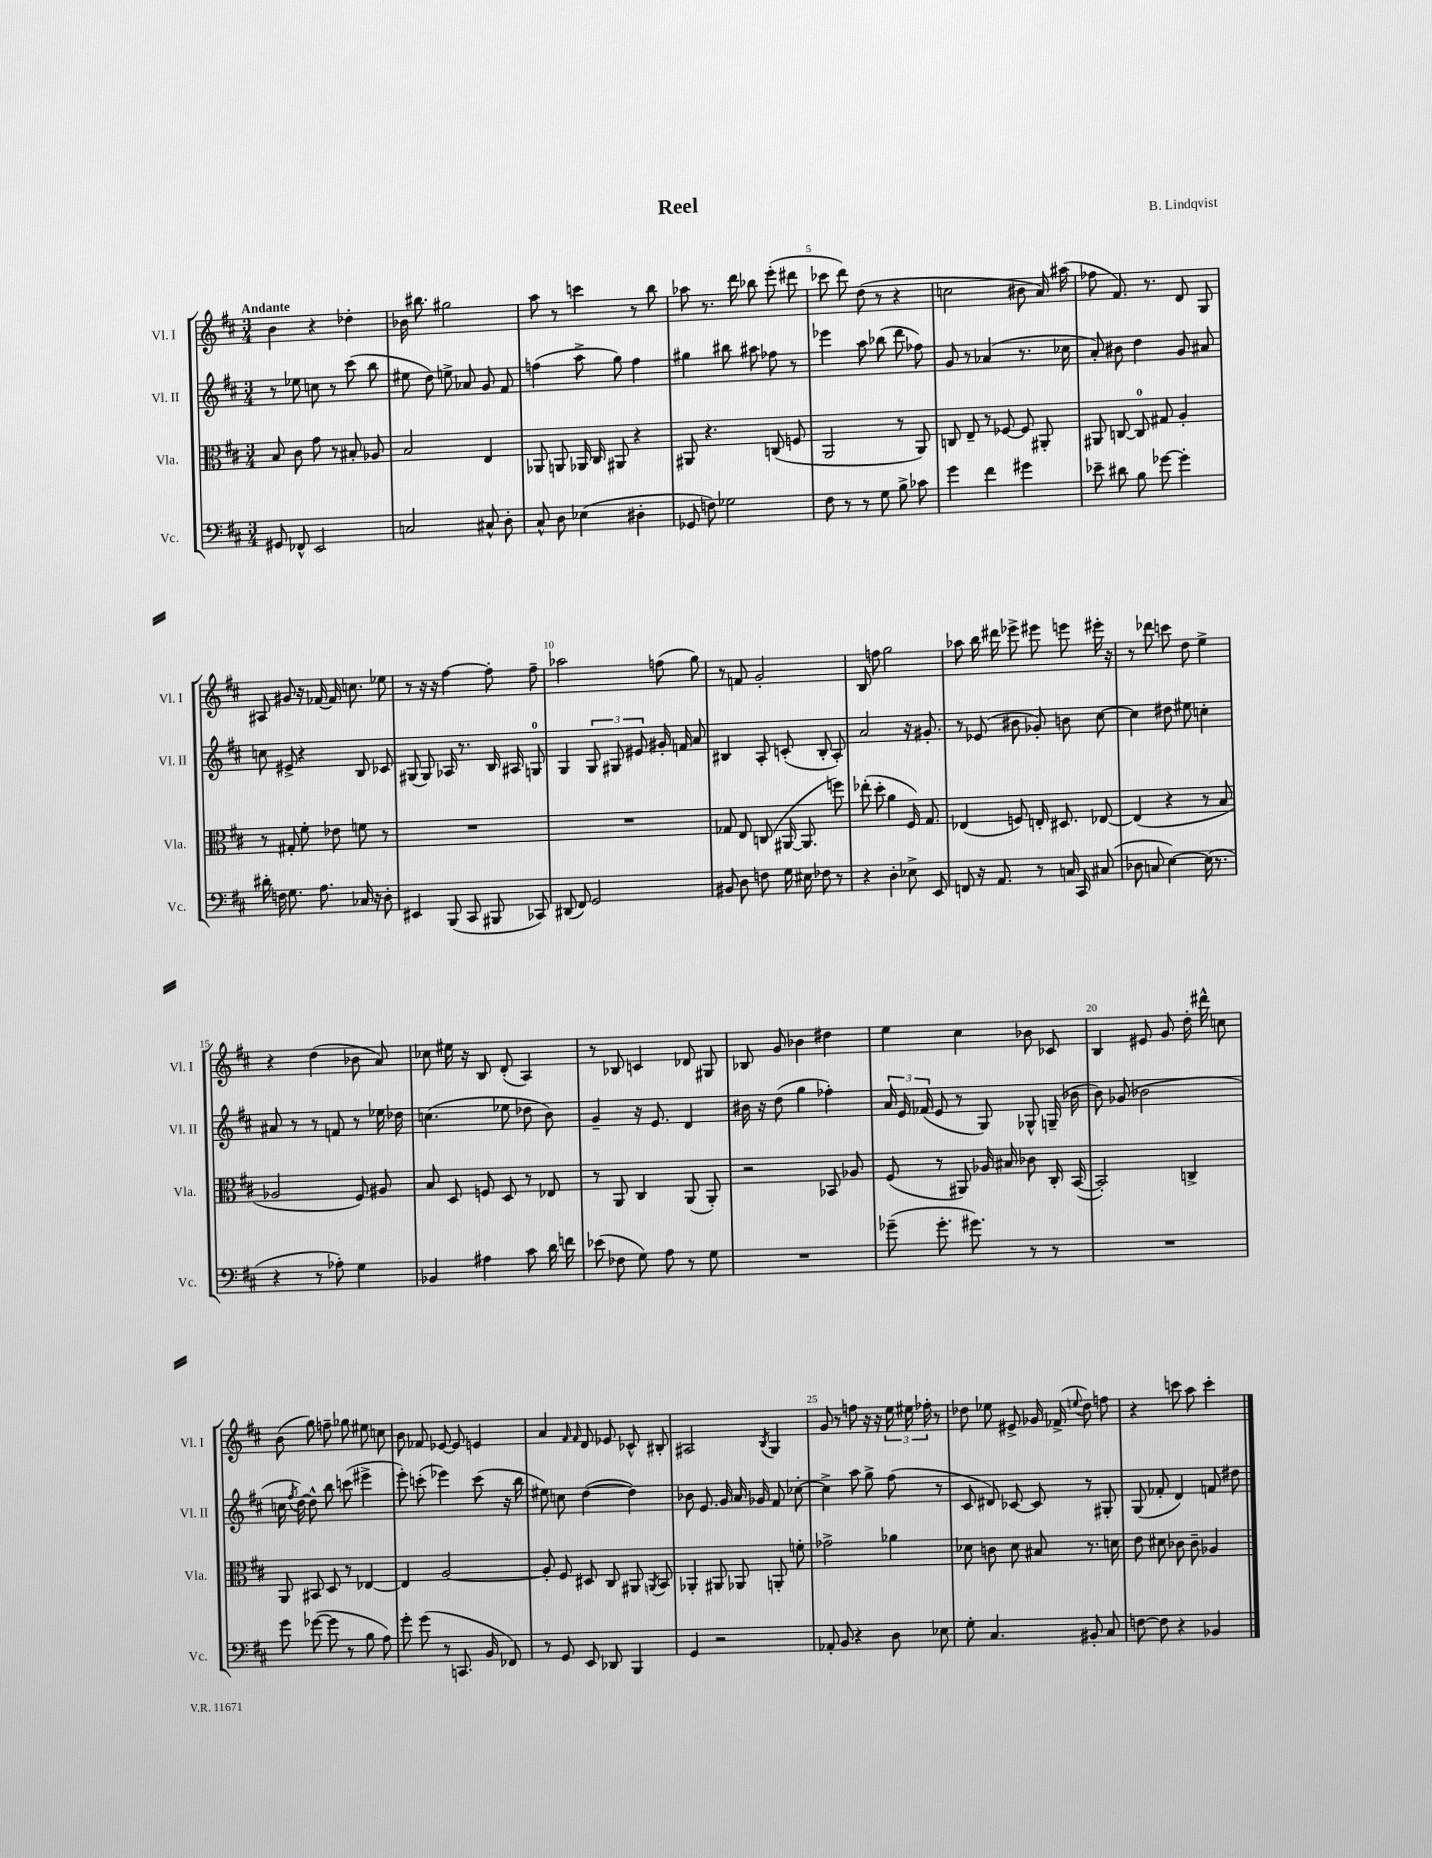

**kern	**kern	**kern	**kern
*part4	*part3	*part2	*part1
*staff4	*staff3	*staff2	*staff1
*I"Vc.	*I"Vla.	*I"Vl. II	*I"Vl. I
*I'Vc.	*I'Vla.	*I'Vl. II	*I'Vl. I
*clefF4	*clefC3	*clefG2	*clefG2
*k[f#c#]	*k[f#c#]	*k[f#c#]	*k[f#c#]
*M3/4	*M3/4	*M3/4	*M3/4
=1	=1	=1	=1
!	!	!	!LO:TX:a:B:t=Andante
8GG#X/	8B/	8r	4b\
8FF-X^^/	8c#\	8ee-X\	.
2EE/	8g\	8ccn\	4r
.	8r	8r	.
.	8B#X'/	(8ccc#\	4dd-X'\
.	8A-X/	8bb\	.
=2	=2	=2	=2
2Cn/	2B/	8ee#X\	16b-X\
.	.	.	8.bb#X\
.	.	8dd\)	.
.	.	8een^\	2gg#X\
.	.	8a-X/	.
8C#X^^/	4E/	8g/	.
8D'\	.	8f#/	.
=3	=3	=3	=3
8C#^^/	8AA-X/	(4ffn\	8aa\
8D\	8AAn/	.	8r
(4E-X\	16AA-X/	8aa^\	4cccn\
.	16C#/	.	.
.	8AA#X/	8gg\)	.
4D#X'\	4r	4ff\	8r
.	.	.	8bb\
=4	=4	=4	=4
8GG-X/	8AA#X/	4gg#X\	8aa-X\
8Fn\)	4.r	.	8.r
2G-X\	.	8bb#X\	.
.	.	.	16ddd\
.	.	8aa#X\	8bb-X\
.	(8Cn/	8ff-X\	(8eee'\
.	8Fn/	8r	8ddd#X\
=5	=5	=5	=5
8F#\	2AA/	4eee-X\	8ccc-X\
8r	.	.	8ddd\)
8r	.	8aa\	(8dd\
8G\	.	(8bb-X\	8r
8B^\	8r	8ddd\	4r
8c-X\	8AA/)	8ff-X\)	.
=6	=6	=6	=6
4g\	8Cn/	8g/	2ccn\
.	8E~/	8r	.
4f#\	8r	(4a-X/	.
.	[8F-X/	.	.
4g#X\	8F-/]	8.r	8b#X\
.	8AA#X'/	.	16a/)
.	.	16cc-X\	(16aa#X\
=7	=7	=7	=7
8e-X~\	8AA#X/	8a'/)	8ff-X\
8d#X\	[8Cn/	8b#X\	8.f#/)
8B\	8C/]	4dd\	.
.	.	.	8.r
[8g-X\	8G#X/	.	.
4g-'\]	4A'/	8g/	8d/
.	.	8a#X/	8G/
!!LO:LB:g=z
=8	=8	=8	=8
16d#X'\	8r	8ccn\	8A#X/
16Fn\	.	.	.
8.G\	8G#X'/	8e#X^/	8g#X/
.	8f#'\	4r	16r
8.A\	.	.	[16f-X/
.	8e-X\	.	16f-/]
.	.	.	8.ccn\
16C-X/	8fn\	8B/	.
16r	.	.	.
8D'\	8r	8c-X/	8ee-X\
=9	=9	=9	=9
4EE#X/	2.r	(8G#X/	8r
.	.	8G#/)	16r
.	.	.	16r
(8BBB/	.	16A-X/	[4ff#\
.	.	8.r	.
8CC#/	.	.	.
8BBB#X/	.	16B/	8ff#'\]
.	.	16A#X/	.
8CC-X/)	.	8Gn/	8ff#~\
=10	=10	=10	=10
(8DD#X/	2.r	4G/	2aa-X\
8FF#/)	.	.	.
2GG/	.	12G/	.
.	.	12G#X/	.
.	.	12e#X/	.
.	.	16g#X'/	(8ffn\
.	.	16fn/	.
.	.	8a/	8gg\)
=11	=11	=11	=11
8BB#X/	8G-X/	4B#X/	8r
8D\	8E/	.	8fn/
8Fn\	(8Cn/	8A'/	2g'/
16G\	[16AA#X/	(8cn'/	.
16E#X\	8.AA#/]	.	.
8F-X\	.	8B#'/	.
8r	8ffn\)	8A'/)	.
=12	=12	=12	=12
4r	(8ee-X'\	2a/	8B/
.	8dd'\	.	8ffn\
4D'\	4a\	.	2gg\
8E-X^\	16F#/)	16r	.
.	8.G/	8.g#X'/	.
8EE/	.	.	.
=13	=13	=13	=13
8FFn/	(4E-X/	8r	8aa-X\
16r	.	(8e-X/	16bb\
8.AA/	.	.	16ddd#X\
.	8Fn/)	8b#X\	8eee-X^\
8r	16En'/	8g-X'/)	8eee#X\
.	8.D#X/	.	.
16Cn/	.	8bn\	8eeen\
16CC#/	.	.	.
(8C#X/	[8E-X/	[8cc#\	16eee#X'\
.	.	.	16r
=14	=14	=14	=14
8D-X\	(4E-/]	4cc#\]	8r
8Cn/	.	.	8ddd-X\
[4E\)	4r	8dd#X\	8cccn\
.	.	8ee#X\	8dd\
(16E\]	8r	4ccn'\	4ee^\
8.r	.	.	.
.	8B/	.	.
!!LO:LB:g=z
=15	=15	=15	=15
4r	2A-X/	8a#X/	4r
.	.	8r	.
8r	.	8r	(4dd\
8A-X'\)	.	8fn/	.
4G\	8F#/)	8r	8b-X\
.	8A#X/	16ee-X\	8a/)
.	.	16dd-X\	.
=16	=16	=16	=16
4BB-X/	8B/	(4.ccn\	8cc-X\
.	8D/	.	16ee#X\
.	.	.	16r
4A#X\	8Fn/	.	8B/
.	8D/	8ee-X\	(8d'/
8c#\	8r	8dd-X\	4A/)
16d\	8E-X/	8b\)	.
16fn\	.	.	.
=17	=17	=17	=17
(8e-X\	8r	4g~/	8r
8F-X\	8AA/	.	8B-X/
8G\)	4C#/	16r	4cn/
.	.	8.e/	.
8A\	.	.	.
8r	(8AA/	4d/	8d-X/
8G\	8AA'/)	.	8G#X/
=18	=18	=18	=18
2.r	2r	16b#X\	8B-X/
.	.	16r	.
.	.	(8dd\	8g/
.	.	4gg\	4b-X\
.	8BB-X/	4ff-X'\)	4dd#X\
.	8A-X/	.	.
=19	=19	=19	=19
(8g-X~\	(8F#/	24a/	4ee\
.	.	24e/	.
.	.	(24f-X/	.
8.g-'\	8r	8e/	.
.	8AA#X/)	8r	4cc#\
8.g#X\)	.	.	.
.	16A-X/	8G/)	.
.	16B#X/	.	.
8r	8c-X\	8G-X^^/	8b-X\
8r	16C#'/	(16Gn~/	8c-X/
.	([16BB/	16b-X\	.
=20	=20	=20	=20
2.r	2BB'/])	8b\)	4B/
.	.	(8g-X/	.
.	.	2b-X\	8e#X/
.	.	.	8g/
.	4Cn^/	.	16dd'\
.	.	.	16ddd#X^^\
.	.	.	8ccn\
!!LO:LB:g=z
=21	=21	=21	=21
8g\	8AA/	16ccn\	(8b\
.	.	8qff#/	.
.	.	[16dd\)	.
([8g-X\	8BB#X/	8dd^^\]	8gg\)
8g-\]	8D/	8bb\	8ffn~\
8r	8r	(8cccn\	8gg-X\
8B\	[4E-X/	4eee#X^\	8ee#X\
8A\)	.	.	8ccn\
=22	=22	=22	=22
8g'\	4E-/]	8eee'\)	8b\
(8g\	.	(8cccn'\	8f-X/
8r	[2A/	4eee-X\)	[8e-X/
8.CCn/	.	.	8e-/]
.	.	(8ccc\	4en/
16BB/	.	.	.
8FF-X/)	.	16r	.
.	.	16bb\	.
=23	=23	=23	=23
8r	8A'/]	8ee#X\)	4a/
8GG/	8F#/	8ccn\	.
.	.	.	16qqf#/
.	.	.	16qqf#/
8EE/	8D#X/	([4dd\	8d/
8DD-X/	8C#/	.	8e-X/
4BBB/	8AA#X/	4dd\])	8c-X^^/
.	8qAAn/	.	.
.	8BB/	.	8B#X'/
=24	=24	=24	=24
4GG/	4AA-X'/	8b-X\	2A#X/
.	.	8.e/	.
2r	8AA#X/	.	.
.	.	16g/	.
.	8AA-X/	16a/	.
.	.	16g-X/	.
.	.	.	8qB/
.	8AAn'/	8f#/	4G/
.	8fn'\	[8cc-X'\	.
=25	=25	=25	=25
8AA-X'/	2g-X^\	4cc-^\]	8g/
8BB/	.	.	8r
4r	.	8aa\	8ffn\
.	.	8gg^\	16r
.	.	.	16r
8D\	4a-X\	(8ff#\	24ee\
.	.	.	24ee#X\
.	.	.	24ff-X'\
8E-X\	.	8r	8r
=26	=26	=26	=26
8G'\	8d-X\	8c#/	8dd-X\
4.C#/	8cn\	8d#X/)	8ee-X\
.	8d-\	[8c-X/	8e#X^/
.	8B#X/	8c-/]	16g-X/
.	.	.	(16f-X^/
.	.	.	8qqeen/
8BB#X'/	8.r	8r	8dd-\)
8C#/	.	8G#X'/	8ffn\
.	16dn\	.	.
=27	=27	=27	=27
[8Fn\	8e\	(8G/	4r
8F\]	8d#X\	8f-X'/	.
4r	8c-X\	4d/)	8cccn\
.	8c-~\	.	8aa\
4BB-X/	4A-X/	8fn/	4ccc'\
.	.	8dd#X\	.
==	==	==	==
*-	*-	*-	*-
